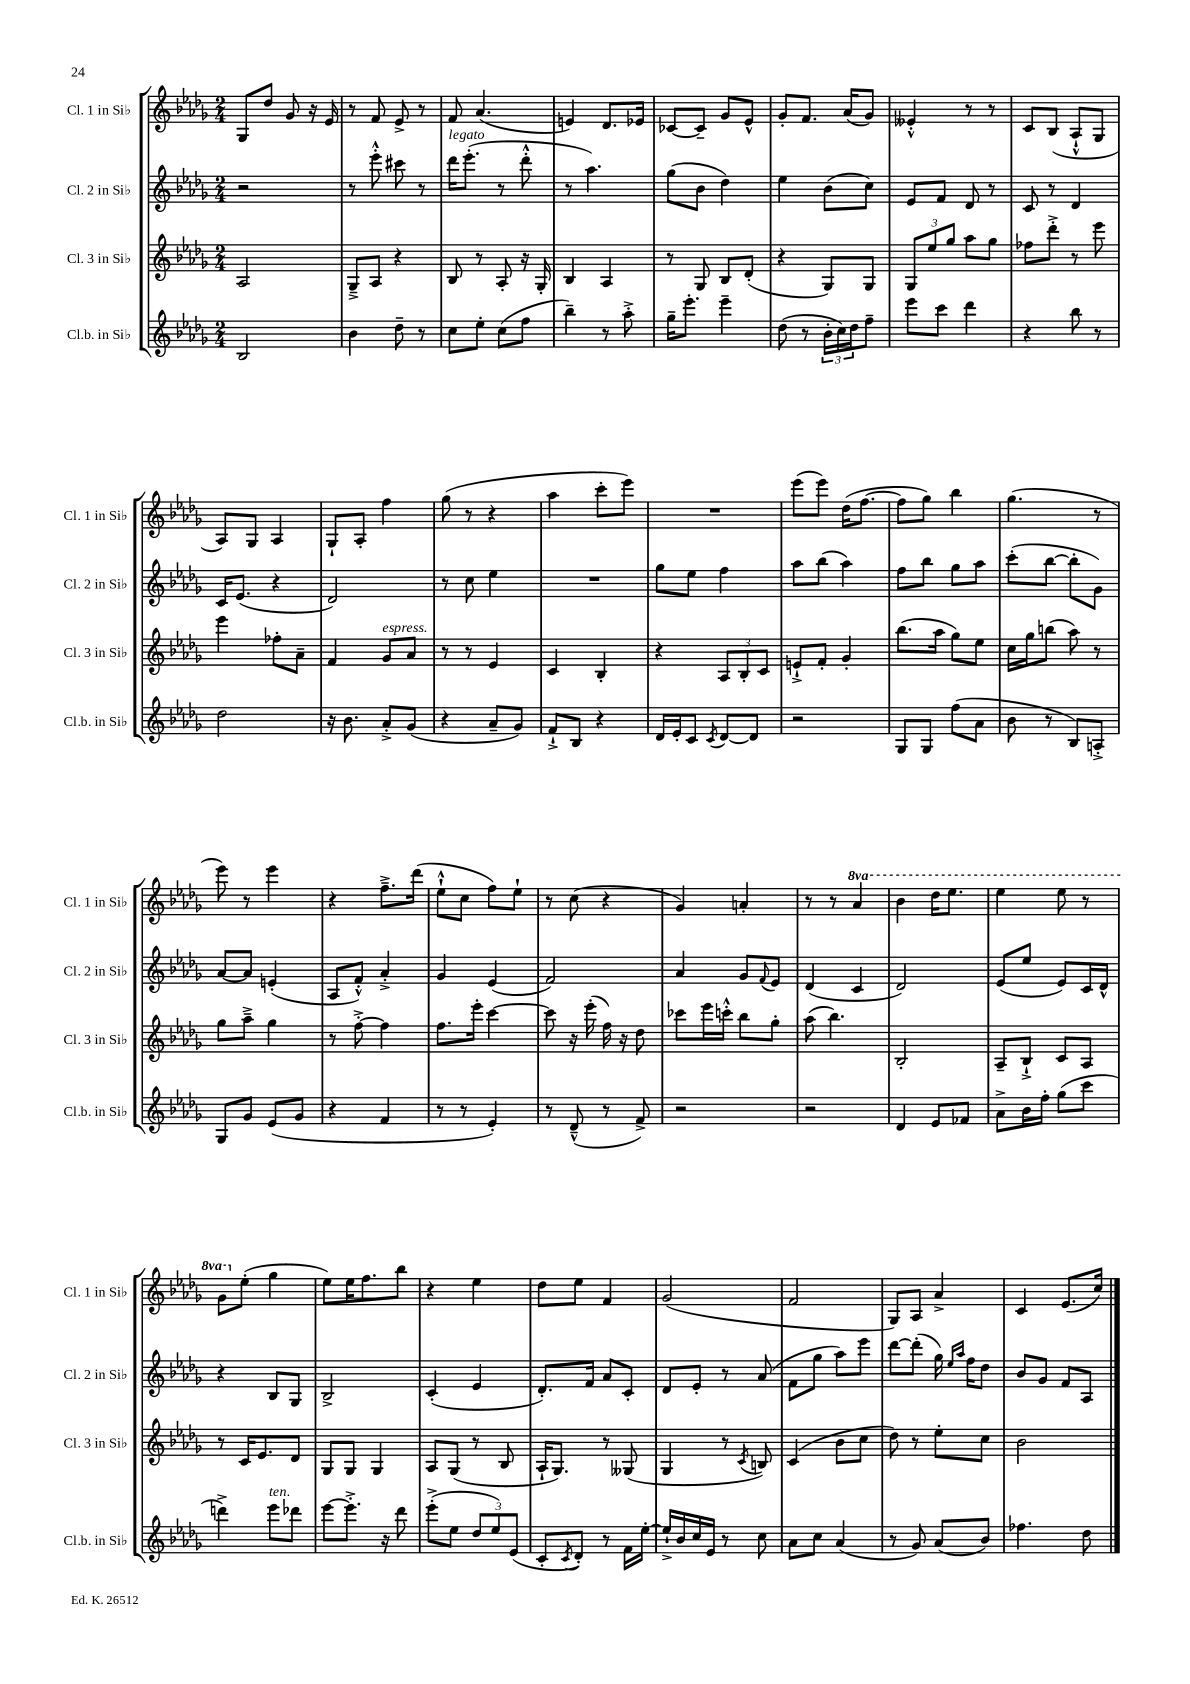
<<
\new StaffGroup <<
\new Staff = "s0" \with { instrumentName = "Cl. 1 in Sib" shortInstrumentName = "Cl. 1 in Sib" } {
    \clef treble \key des \major \numericTimeSignature \time 2/4 \set Staff.ottavationMarkups = #ottavation-simple-ordinals
    ges8 des''8 ges'8 r16 ees'16 |
    r8 f'8 ees'8-> r8 |
    f'8 aes'4.( |
    e'4) des'8. ees'16 |
    ces'8~ ces'8-- ges'8 ees'8-^ |
    ges'8-. f'8. aes'16( ges'8) |
    eeses'4-.-^ r8 r8 |
    c'8 bes8( aes8-!-^ ges8 |
    aes8) ges8 aes4 |
    ges8-! aes8-. f''4 |
    ges''8( r8 r4 |
    aes''4 c'''8-. ees'''8) |
    R2 |
    ees'''8( ees'''8) des''16( f''8.~ |
    f''8 ges''8) bes''4 |
    ges''4.( r8 |
    ees'''8) r8 ees'''4 |
    r4 f''8.---> des'''16( |
    ees''8-!-^ c''8 f''8) ees''8-! |
    r8 c''8( r4 |
    ges'4) a'4-. |
    r8 r8 \ottava #1 aes''4 |
    bes''4 des'''16 ees'''8. |
    ees'''4 ees'''8 r8 |
    ges''8 \ottava #0 ees''8-.( ges''4 |
    ees''8) ees''16 f''8. bes''8 |
    r4 ees''4 |
    des''8 ees''8 f'4 |
    ges'2( |
    f'2 |
    ges8) aes8 aes'4-> |
    c'4 ees'8.( c''16) \bar "|." |
}
\new Staff = "s1" \with { instrumentName = "Cl. 2 in Sib" shortInstrumentName = "Cl. 2 in Sib" } {
    \clef treble \key des \major \numericTimeSignature \time 2/4
    r2 |
    r8 ees'''8-.-^ cis'''8 r8 |
    des'''16^\markup { \italic "legato" } ees'''8.-.( r8 des'''8-.-^ |
    r8 aes''4.) |
    ges''8( bes'8 des''4) |
    ees''4 bes'8( c''8) |
    ees'8 f'8 des'8 r8 |
    c'8 r8 des'4 |
    c'16 ees'8.( r4 |
    des'2) |
    r8 c''8 ees''4 |
    R2 |
    ges''8 ees''8 f''4 |
    aes''8 bes''8( aes''4) |
    f''8 bes''8 ges''8 aes''8 |
    c'''8-.( bes''8~ bes''8-. ges'8) |
    aes'8~ aes'8 e'4-.( |
    aes8 f'8-.-^) aes'4-.-> |
    ges'4 ees'4( |
    f'2) |
    aes'4 ges'8 \appoggiatura { f'8 } ees'8 |
    des'4( c'4 |
    des'2) |
    ees'8( ees''8 ees'8) c'16 des'16-^ |
    r4 bes8 ges8 |
    bes2-> |
    c'4-.( ees'4 |
    des'8.-.) f'16 aes'8 c'8-. |
    des'8 ees'8-. r8 aes'8( |
    f'8 ges''8 aes''8) ees'''8 |
    des'''8~ des'''8-.( ges''16) \grace { ees''16 aes''16 } f''16 des''8 |
    bes'8 ges'8 f'8 aes8 \bar "|." |
}
\new Staff = "s2" \with { instrumentName = "Cl. 3 in Sib" shortInstrumentName = "Cl. 3 in Sib" } {
    \clef treble \key des \major \numericTimeSignature \time 2/4
    aes2 |
    ges8---> aes8 r4 |
    bes8 r8 aes8-. r16 ges16-. |
    bes4 aes4 |
    r8 ges8 bes8 des'8-.( |
    r4 ges8) ges8 |
    \tuplet 3/2 { ges8 ees''8 ges''8 } aes''8 ges''8 |
    fes''8 des'''8-.-> r8 ees'''8 |
    ees'''4 fes''8-. aes'8-- |
    f'4 ges'8^\markup { \italic "espress." } aes'8 |
    r8 r8 ees'4 |
    c'4 bes4-. |
    r4 \tuplet 3/2 { aes8 bes8-. c'8 } |
    e'8-!-> f'8-. ges'4-. |
    bes''8.( aes''16 ges''8) ees''8 |
    c''16 ges''16 b''8( aes''8) r8 |
    ges''8 aes''8---> ges''4 |
    r8 f''8~-.-> f''4 |
    f''8. ees'''16-. c'''4~ |
    c'''8 r16 ees'''16-.( f''16) r16 des''8 |
    ces'''8 ees'''16 c'''16-.-^ bes''8 ges''8-. |
    aes''8( bes''4.) |
    bes2-. |
    aes8-- bes8-!-> c'8 aes8 |
    r8 c'16 ees'8. des'8 |
    ges8 ges8 ges4 |
    aes8 ges8( r8 bes8 |
    aes16-! ges8.) r8 geses8( |
    ges4 r8 \acciaccatura { c'8 } b8) |
    c'4( bes'8 c''8 |
    des''8) r8 ees''8-. c''8 |
    bes'2 \bar "|." |
}
\new Staff = "s3" \with { instrumentName = "Cl.b. in Sib" shortInstrumentName = "Cl.b. in Sib" } {
    \clef treble \key des \major \numericTimeSignature \time 2/4
    bes2 |
    bes'4 des''8-- r8 |
    c''8 ees''8-. c''8( f''8 |
    bes''4--) r8 aes''8-.-> |
    ges''16-- ees'''8.-. ees'''4-- |
    des''8( r8 \tuplet 3/2 { bes'16-. c''16) des''16 } f''8-- |
    ees'''8 c'''8 des'''4 |
    r4 bes''8 r8 |
    des''2 |
    r16 bes'8. aes'8-.-> ges'8( |
    r4 aes'8-- ges'8) |
    f'8-!-> bes8 r4 |
    des'16 ees'16-. c'8 \acciaccatura { c'8 } des'8~ des'8 |
    r2 |
    ges8 ges8 f''8( aes'8 |
    bes'8 r8 bes8) a8-.-> |
    ges8 ges'8 ees'8( ges'8 |
    r4 f'4 |
    r8 r8 ees'4-.) |
    r8 des'8---^( r8 f'8->) |
    r2 |
    r2 |
    des'4 ees'8 fes'8 |
    aes'8-> bes'16 f''16-. ges''8( c'''8 |
    d'''4->) ees'''8^\markup { \italic "ten." } des'''8 |
    ees'''8~ ees'''8.-.-> r16 des'''8 |
    ees'''8-.->( ees''8 \tuplet 3/2 { des''8 ees''8) ees'8( } |
    c'8-. \acciaccatura { c'8 } des'8-.) r8 f'16 ees''16~-. |
    ees''16-!-> bes'16 c''16 ees'16 r8 c''8 |
    aes'8 c''8 aes'4( |
    r8 ges'8) aes'8( bes'8) |
    fes''4. des''8 \bar "|." |
}
>>
>>
\layout { \context { \Score \remove "Bar_number_engraver" } }
